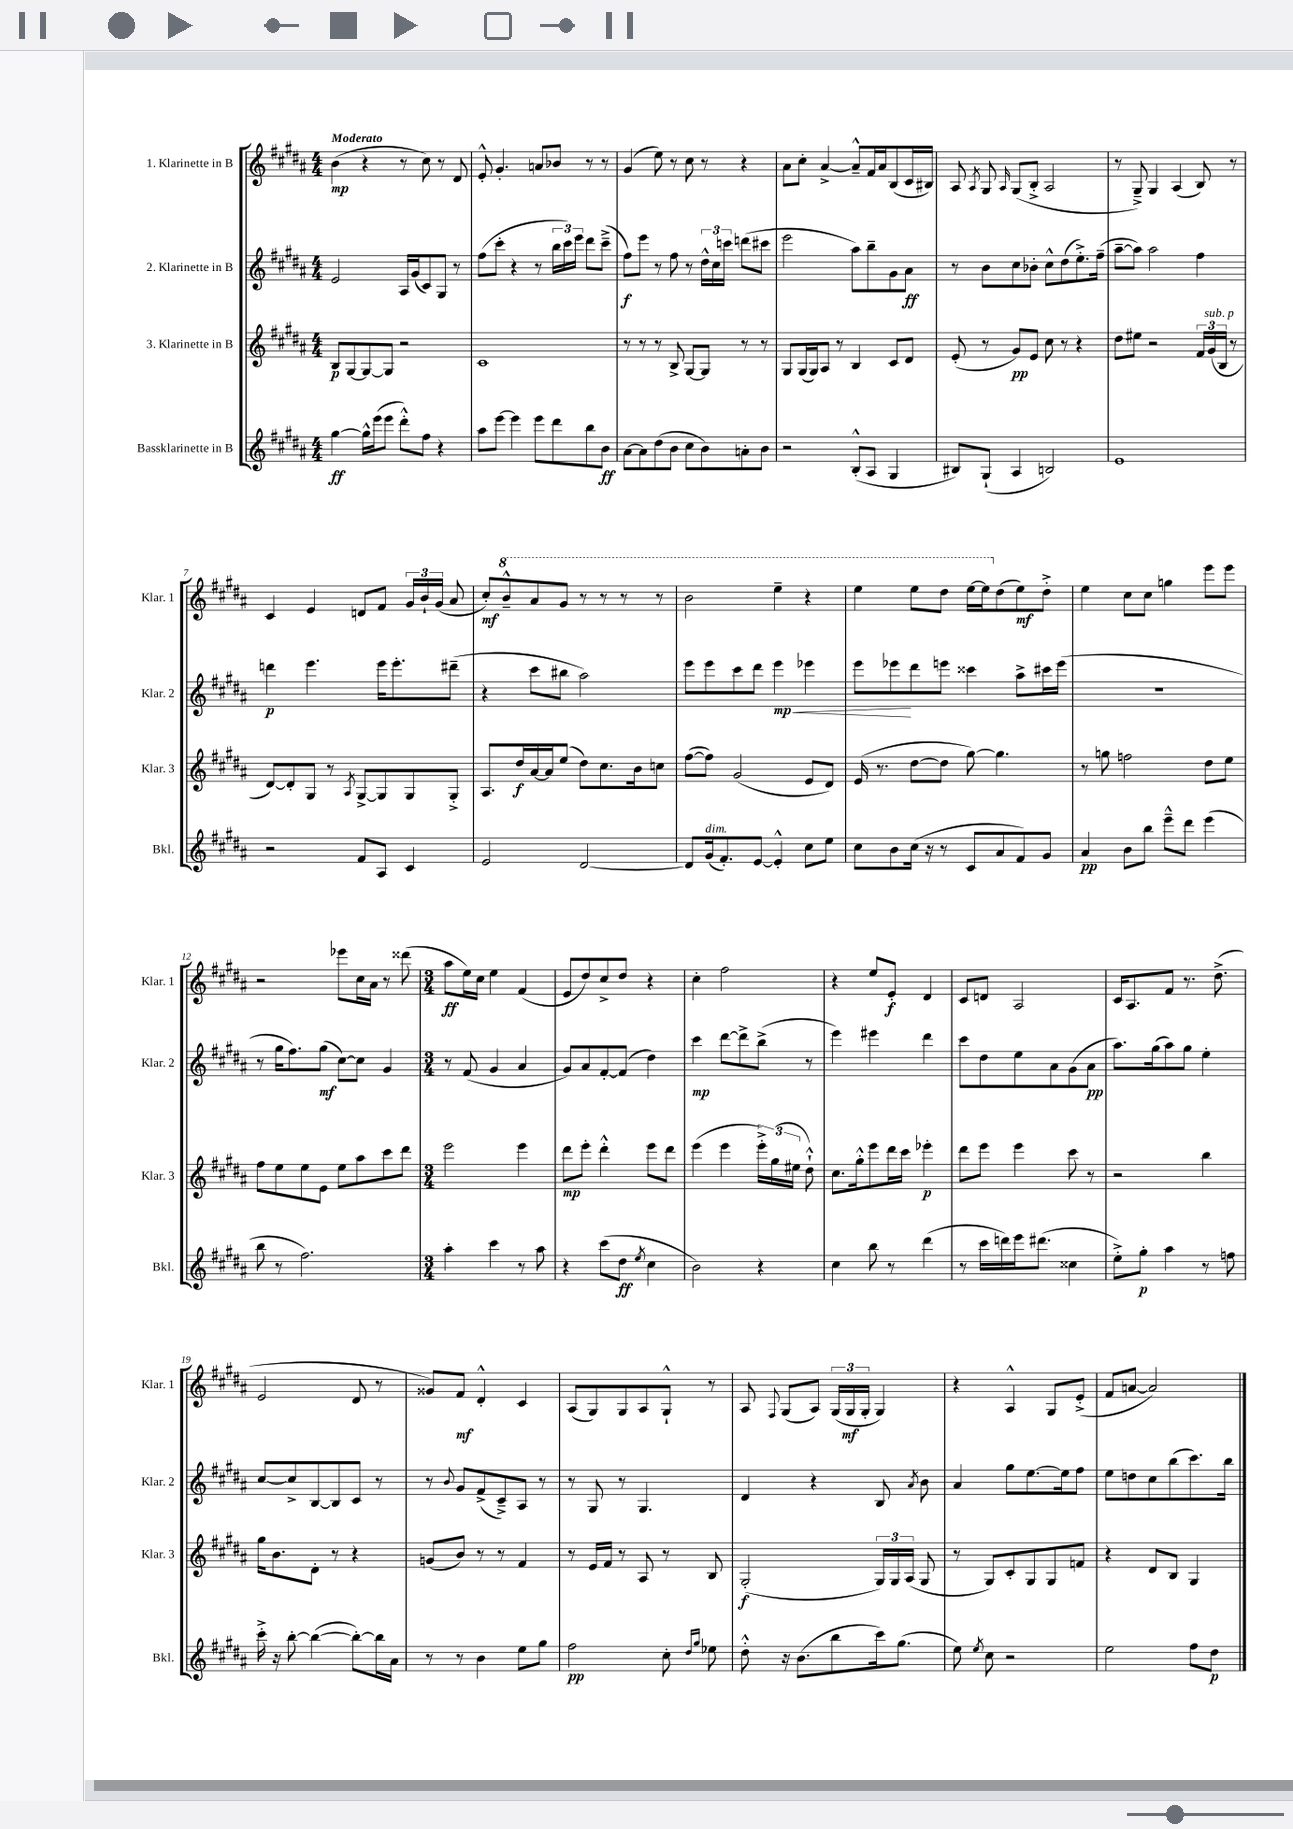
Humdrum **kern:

**kern	**kern	**kern	**kern
*staff4	*staff3	*staff2	*staff1
*clefG2	*clefG2	*clefG2	*clefG2
*k[f#c#g#d#a#]	*k[f#c#g#d#a#]	*k[f#c#g#d#a#]	*k[f#c#g#d#a#]
*M4/4	*M4/4	*M4/4	*M4/4
[4gg#\	8B/L	2e/	(4b\
.	[8G#/	.	.
16gg#^^\]LL	8G#/_	.	4r
(16eee\J	.	.	.
8eee\J	8G#/]J	.	.
8ddd#'^^\L)	2r	16A#/LL	8r
.	.	(16g#/J	.
8ff#\J	.	8c#/)	8cc#\)
4r	.	8G#/J	8r
.	.	8r	8d#/
=	=	=	=
8aa#\L	1c#	(8ff#\L	8e'^^/
[8eee\J	.	8ccc#'\J	4.g#'/
4eee\]	.	4r	.
8eee\L	.	8r	8a/L
8ddd#\	.	24bb\LL	8b-/J
.	.	24ccc#\)	.
.	.	24eee\JJ	.
8bb\	.	8ddd#\L	8r
8b\J	.	(8ccc#~^\J	8r
=	=	=	=
[8a#\L	8r	8ff#\L)	(4g#/
8a#\]	8r	8eee\J	.
(8dd#\	8r	8r	8ee\)
8b\J	8B^/	8ff#\	8r
8cc#\L	[8G#/L	8r	8cc#\
8b\)	8G#/]J	24dd#^^\LL	8r
.	.	24cc#\	.
.	.	24ccc\JJ	.
8a'\	8r	(8ddd\L	4r
8b\J	8r	8ccc#\J	.
=	=	=	=
2r	8G#/L	2eee\	8a#\L
.	(16G#/L	.	8cc#'\J
.	16G#/J)	.	.
.	8A#/J	.	[4a#^/
.	8r	.	.
(8B'^^/L	4B/	8aa#\L)	8a#~^^/]L
8A#/J	.	8bb~\	16f#/L
.	.	.	16a#/J
4G#/	8c#/L	8g#\	(8B/
.	8d#/J	8a#\J	16c#/L
.	.	.	16B#/JJ)
=	=	=	=
8B#/L)	(8e'/	8r	8A#/
.	.	.	8qA#/
(8G#`/J	8r	8b\L	8G#/
.	.	.	16qqA#/
4A#/	8g#/L)	8cc#\	(8G#/L
.	8e/J	8b-'\J	8B'^/J
2B/)	8cc#\	8cc#^^\L	2A#/
.	8r	(8dd#\	.
.	4r	8.ee'^\)	.
.	.	(16ff#~\Jk	.
=	=	=	=
1e	8dd#\L	[8aa#~\L	8r
.	8ee#\J	8aa#\]J)	8G#~^/)
.	2r	2aa#\	4G#/
.	.	.	(4A#/
.	24f#/LL	4ff#\	8B/)
.	(24g#/	.	.
.	24B/JJ	.	.
.	8r	.	8r
=	=	=	=
2r	[8d#/L)	4ddd\	4c#/
.	8d#'/]	.	.
.	8G#/J	4.eee\	4e/
.	8r	.	.
.	8qA#/	.	.
8f#/L	[8G#^/L	.	8d/L
8A#/J	8G#/]	16eee\LK	8f#/J
.	.	8.eee'\	.
4c#/	8G#/	.	24g#/LL
.	.	.	24b`/
.	.	.	(24g#/JJ
.	8G#'^/J	(8ddd#~\J	8a#/
=	=	=	=
2e/	8.A#/L	4r	8cc#'/L)
.	.	.	8bb~^^/
.	16dd#/L	.	.
.	[16a#/	8ccc#\L	8aa#/
.	16a#/]J	.	.
.	(8ee/J	8bb#\J	8gg#/J
[2d#/	8dd#\L)	2aa#\)	8r
.	8.cc#\	.	8r
.	.	.	8r
.	16b\k	.	.
.	8cc\J	.	8r
=	=	=	=
8d#/]L	([8ff#\L	8eee\L	2bb\
(16g#/k	8ff#\]J)	8eee\	.
8.f#'/)	.	.	.
.	(2g#/	8ccc#\	.
[8e/J	.	8ddd#\J	.
4e'^^/]	.	4eee\	4eee~\
8cc#\L	8e/L	4eee-\	4r
8ee\J	8d#/J)	.	.
=	=	=	=
8cc#\L	(16e/	8eee\L	4eee\
.	8.r	.	.
8b\	.	8eee-\	.
(16cc#\Jk	[8dd#\L	8ddd#\	8eee\L
16r	.	.	.
8r	8dd#\]J	8eee\J	8ddd#\J
8c#/L	[8gg#\)	4ccc##\	[16eee\LL
.	.	.	16eee\]J
8a#/	4.gg#\]	.	(8dd#\
8f#/)	.	8aa#^\L	8ee\)
8g#/J	.	16ccc#\L	8dd#'^\J
.	.	(16eee\JJ	.
=	=	=	=
4a#/	8r	1r	4ee\
.	8gg\	.	.
8b\L	2ff\	.	8cc#\L
8bb\J	.	.	8cc#\J
8eee~^^\L	.	.	4gg\
8ddd#\J	.	.	.
(4eee\	8dd#\L	.	8eee\L
.	8ee\J	.	8eee\J
=	=	=	=
8bb\	8ff#\L	8r	2r
8r	8ee\	16gg#\LK	.
.	.	8.ff#\)	.
2.ff#\)	8ee\	.	.
.	8e\J	(8gg#\J	.
.	8ee\L	[8cc#\L)	8eee-\L
.	8aa#\	8cc#\]J	16cc#\L
.	.	.	16a#\JJ
.	8ccc#\	4g#/	8r
.	8ddd#\J	.	(8ddd##\
=	=	=	=
*M3/4	*M3/4	*M3/4	*M3/4
4aa#'\	2eee\	8r	8aa#\L
.	.	(8f#/	16ee\L)
.	.	.	16cc#\JJ
4ccc#\	.	4g#/	4ee\
8r	4eee\	4a#/	(4f#/
8aa#\	.	.	.
=	=	=	=
4r	8ddd#\L	8g#/L)	8e/L
.	8eee'\J	8a#/	8dd#/)
(8ccc#\L	4ddd#'^^\	[8f#'/	8cc#^/
8dd#\J	.	(8f#/]J	8dd#/J
8qee/	.	.	.
4cc#\	8eee\L	4dd#\)	4r
.	8ddd#\J	.	.
=	=	=	=
2b\)	(4eee\	4ccc#\	4cc#'\
.	4eee\	[8ddd#\L	2ff#\
.	.	8ddd#^\]	.
4r	24eee'^\LL)	(8bb^\J	.
.	(24gg#\	.	.
.	24ee#\JJ	.	.
.	8dd#`^^\)	8r	.
=	=	=	=
4cc#\	8.cc#\L	4eee\)	4r
.	16gg#'^^\k	.	.
8bb\	8eee\	4eee#\	8ee/L
8r	16ddd#\L	.	8e'/J
.	16ccc#\JJ	.	.
(4ddd#\	4eee-'\	4ddd#\	4d#/
=	=	=	=
8r	8ddd#\L	8ccc#\L	8c#/L
16ccc#\LL	8eee\J	8dd#\	8d/J
16ddd\)	.	.	.
16eee\J	4eee\	8ee\	2A#/
(8.ddd#\J	.	.	.
.	.	8a#\	.
4cc##\	8ccc#\	(8g#\	.
.	8r	8a#\J	.
=	=	=	=
8ee'^\L)	2r	8.aa#\L)	16c#/LK
.	.	.	8.A#/
8gg#'\J	.	.	.
.	.	(16gg#\k	.
4aa#\	.	8aa#\)	8f#/J
.	.	8gg#\J	8.r
8r	4bb\	4ee'\	.
.	.	.	(8.dd#^\
8ff\	.	.	.
=	=	=	=
16ccc#'^\	16gg#\LK	[8cc#/L	2e/
16r	8.b\	.	.
[8bb'\	.	8cc#^/]	.
(4bb\_	8d#'\J	[8B/	.
.	8r	8B/]	.
8bb'\_L)	4r	8c#/J	8d#/
16bb\]L	.	8r	8r
16a#\JJ	.	.	.
=	=	=	=
8r	(8g/L	8r	8g##/L)
.	.	8qqb/	.
8r	8b/J)	8g#/L	8f#/J
4b\	8r	(8f#^/	4d#'^^/
.	8r	8c#~^/)	.
8ee\L	4f#/	8A#/J	4c#/
8gg#\J	.	8r	.
=	=	=	=
2ff#\	8r	8r	(8A#/L
.	16e/LL	8G#/	8G#/)
.	16f#/JJ	.	.
.	8r	8r	8G#/
.	8A#/	4.G#/	8A#/
8cc#'\	8r	.	8G#`^^/J
16qqdd#/LL	.	.	.
16qqgg#/JJ	.	.	.
8ee-\	8B/	.	8r
=	=	=	=
8dd#'^^\	(2G#'/	4d#/	8A#/
.	.	.	8qqF#/
16r	.	.	(8G#/L
(8.b\L	.	.	.
.	.	4r	8A#/J)
8bb\	.	.	(24G#/LL
.	.	.	24G#/
.	.	.	24G#'/JJ
16ccc#\k)	24G#/LL)	8B/	4G#/)
.	24G#/	.	.
(8.gg#\J	.	.	.
.	(24A#/JJ	.	.
.	.	8qa#/	.
.	8G#/	8b\	.
=	=	=	=
8ee\)	8r	4a#/	4r
8qee/	.	.	.
8cc#\	8G#/L)	.	.
2r	8c#'/	8gg#\L	4A#^^/
.	8G#/	[8.ee\	.
.	8G#/	.	8G#/L
.	.	16ee\]k	.
.	8f/J	8ff#\J	(8e'^/J
=	=	=	=
2ee\	4r	8ee\L	8f#/L
.	.	8dd\	[8a/J
.	8d#/L	8cc#\	2a/])
.	8B/J	(8bb\	.
8ff#\L	4G#/	8.ccc#\)	.
8dd#\J	.	.	.
.	.	16bb\Jk	.
==	==	==	==
*-	*-	*-	*-
